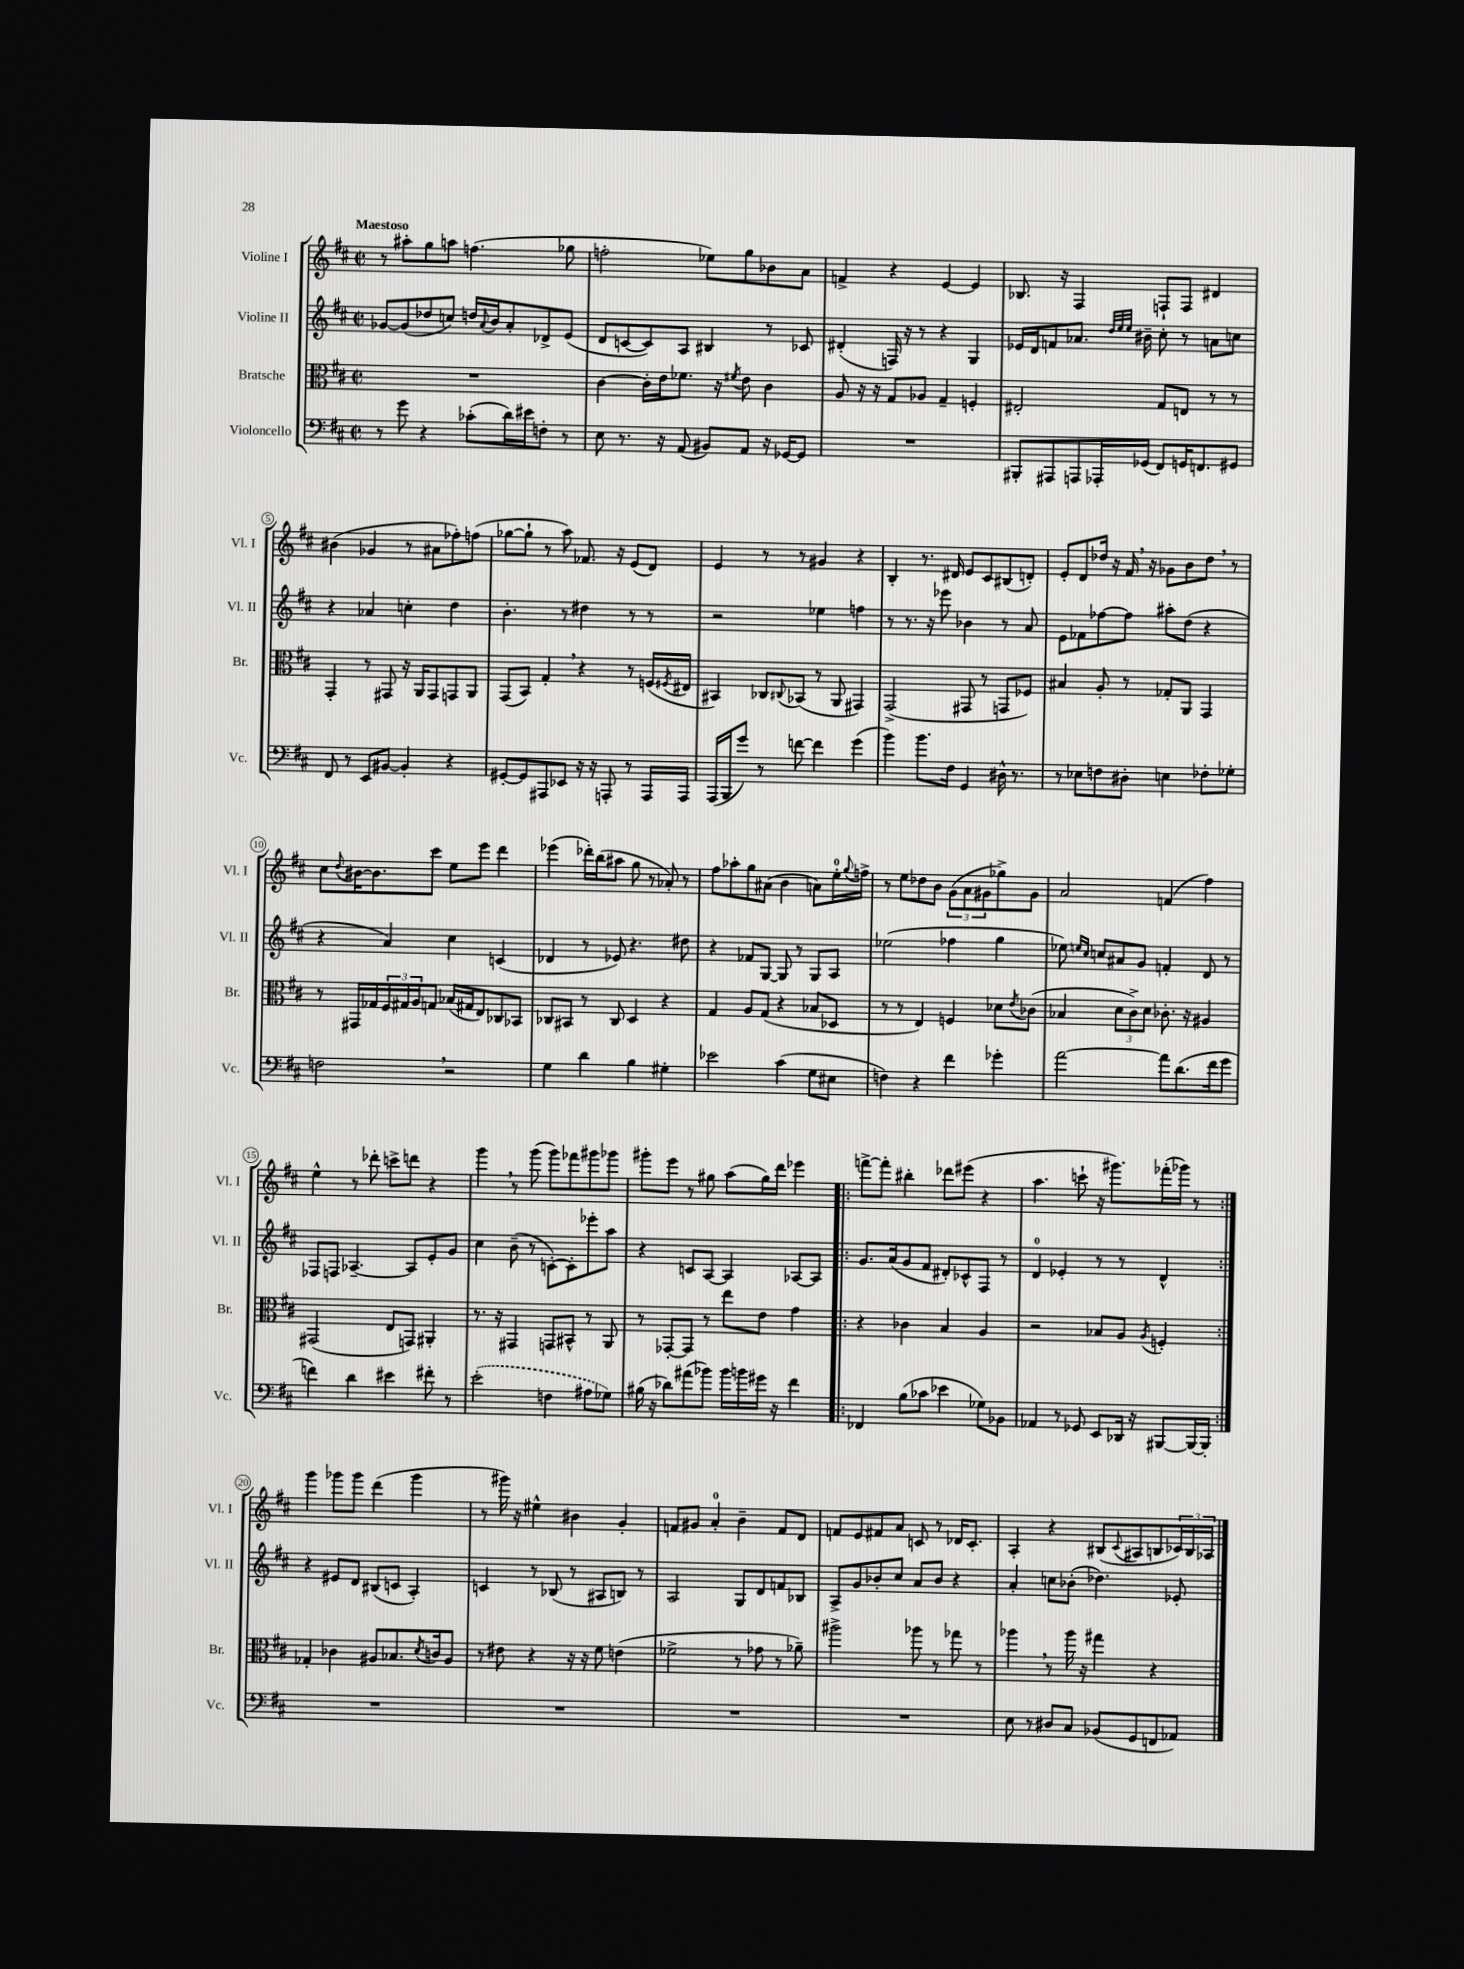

**kern	**kern	**kern	**kern
*staff4	*staff3	*staff2	*staff1
*clefF4	*clefC3	*clefG2	*clefG2
*k[f#c#]	*k[f#c#]	*k[f#c#]	*k[f#c#]
*M2/2	*M2/2	*M2/2	*M2/2
*met(c|)	*met(c|)	*met(c|)	*met(c|)
8r	1r	[8g-	8r
8g	.	(8g-]	8aa#'
4r	.	8dd-	8gg
.	.	8cc)	8aa
(8c-'	.	16dd	(4.ff
.	.	8qqa	.
.	.	16b	.
16d)	.	8a'	.
16e#	.	.	.
8F'	.	8d-^	.
8r	.	(8e	8gg-
=	=	=	=
8E	[4c#	8d	2ff'
8.r	.	[8c	.
.	16c#']	8c])	.
16r	16e	.	.
(8AA	8.f-	8A	.
8BB#)	.	4B#	8ee-)
.	16r	.	.
.	8qf#	.	.
8AA	8e	.	8gg
16r	4c#	8r	8b-
[16GG-	.	.	.
8GG-]	.	8c-	8a
=	=	=	=
1r	8A	(4d#'	4f^
.	16r	.	.
.	16r	.	.
.	8G	16F)	4r
.	.	16r	.
.	8A-	8r	.
.	4G~	4r	[4e
.	4F'	4G	4e]
=	=	=	=
8BBB#'	2E#'	16e-	8.B-
.	.	16d	.
8AAA#	.	8f	.
.	.	.	16r
8AAA	.	8.a-	4F#
16AAA-'	.	.	.
.	.	32qqdd	.
.	.	32qqee	.
.	.	32qqee	.
(16GG-	.	16b#~	.
8FF#)	8G	8cc#'	8F`
16GG	8E	8r	8F
8.FF	.	.	.
.	8r	8a	4d#
8GG#	8r	8cc	.
=	=	=	=
8FF#	4GG'	4r	(4b#
8r	.	.	.
8EE	8r	4a-	4g-
[8BB#	8GG#	.	.
4BB#']	16r	4cc'	8r
.	16AA	.	.
.	8GG#	.	8a#
4r	8GG	4dd	8ff-')
.	8AA	.	(8ff
=	=	=	=
[8GG#'	(8GG	4.b'	[8gg-
8GG#]	8BB)	.	8gg-`]
8AAA#	4G'	.	8r
8EE-	.	8r	8aa)
16r	4r	4dd#	8.f-
16r	.	.	.
8AAA'	.	.	.
.	.	.	16r
8r	8r	8r	(8e
16AAA	(16F	8r	8d)
.	8qF#	.	.
16AAA	16E#	.	.
=	=	=	=
(16AAA	4BB#)	2r	4e
16BBB	.	.	.
8g)	.	.	.
8r	8C-	.	8r
.	8qqC#	.	.
[8f	(8BB-	.	8r
4f]	8r	4ee-	4g#
.	8AA	.	.
(4g	4GG#)	4ff	4r
=	=	=	=
4b)	(2GG^	8r	4B'
.	.	8.r	.
8.b	.	.	8.r
.	.	16r	.
.	.	8eee-	.
16F#	.	.	16d#
4GG	8GG#	4b-	8e
.	8r	.	8c#
16D#^^	8GG	8r	(8B#
8.r	.	.	.
.	8F-)	8a	8d')
=	=	=	=
8r	4B#	8e	8e'
8E-	.	8f-	8d
8F	8A'	[8ff-	16dd-
.	.	.	16r
8D#'	8r	8ff-]	16f#
.	.	.	16r
4E	8G-'	8aa#'	8g-
.	8AA	(8dd	8b
8F-'	4GG	4r	8dd-
8G-'	.	.	8r
=	=	=	=
2F	8r	4r	8cc#
.	.	.	8qqdd
.	16GG#	.	[16b#
.	16G-	.	8.b#]
.	24F#	4a)	.
.	24G#	.	.
.	24A	.	.
.	8G	.	8ccc#
2r	(16B-	4cc#	8ee
.	16G#	.	.
.	8E)	.	8eee
.	8C-	(4c	4ddd
.	8BB-	.	.
=	=	=	=
4G	8C-	4d-	(4eee-
.	8BB#	.	.
4d	8r	8r	16ddd-')
.	.	.	(16bb
.	8C-	8e-)	8aa#
4B	4D	4.r	8gg
.	.	.	8r
4G#'	4r	.	8a-')
.	.	8dd#	8r
=	=	=	=
2e-	4G	4r	8ff#
.	.	.	8aa-'
.	8A	8f-	8gg
.	(8G	[8G	(8a#
(4c#	4r	8G]	4b
.	.	8r	.
8G	8B-	8G	8a)
8E#	8D-	8A	16ee'
.	.	.	8qqgg
.	.	.	16ff^
=	=	=	=
4F)	8r	(2ee-	8r
.	8r	.	8ee
4r	4E)	.	8dd-
.	.	.	8b
4f#	4F	4ff-	(12g
.	.	.	12a
.	.	.	12g#
4g-'	8d-	4gg	8gg-^)
.	8qe	.	.
.	(8c-	.	8g#
=	=	=	=
[2a	4B-	8ee-)	2a
.	.	16qqee	.
.	.	16qqcc#	.
.	.	8cc	.
.	12d	8a#	.
.	12c#^)	.	.
.	.	8g	.
.	12d	.	.
8a]	8.c-'	4f'	(4f
(8.d	.	.	.
.	16r	.	.
.	4A#	8d	4ff#)
16f#	.	.	.
8g	.	8r	.
=	=	=	=
4f)	(2GG#	8F-	4ee^^
.	.	8F	.
4d	.	[4.A-~	8r
.	.	.	8ddd-'
4e#	8E	.	8ccc^
.	8GG)	8A-]	8ddd
8f#'	4AA#'	8e'	4r
8r	.	8g	.
=	=	=	=
(2e'	8.r	4cc#	4ggg
.	16r	.	.
.	4GG#	(8b~	8r
.	.	8r	(8ggg
4F	8GG	[8c')	8ggg)
.	8BB#^^	8c']	8fff-
8A#	8r	8eee-'	8ggg#
8G-)	8AA	8aa	8ggg-
=	=	=	=
(16B#	8r	4r	8ggg#'
16r	.	.	.
8d-)	[8GG-'	.	8eee
(8a#	8GG-]	8c	8r
8b-)	8r	[8A	8gg#
16b-	8ee	4A]	(8aa
16b	.	.	.
16g#	8e	.	16gg#)
16r	.	.	16ddd
4f#	4g	[8A-	4eee-
.	.	8A-]	.
=!|:	=!|:	=!|:	=!|:
4FF-	4r	8.g	[8fff^
.	.	.	8fff']
.	.	(16a	.
(8B	4c-	8g	4bb#'
8c-	.	8f#	.
4e-	4B	8d#')	8ddd-
.	.	8c-^^	(8eee#
8G-)	4A	8F#	4r
8BB-	.	8r	.
=	=	=	=
4AA-	2r	4d	4.aa
8r	.	4e-'	.
8GG-	.	.	8ccc`
8EE	8B-	8r	16r
.	.	.	8.ggg#)
16DD-	8A	8r	.
16r	.	.	.
.	8qA	.	.
[8BBB#	4F'	4d^^	(16fff-'
.	.	.	16ggg-)
16BBB#_	.	.	8r
16BBB#']	.	.	.
=:|!	=:|!	=:|!	=:|!
1r	4G-'	4r	4ggg
.	4c-	8e#	8ggg-
.	.	8d	8ggg-
.	8A#	(8B#	(4ddd
.	8.B-	8c	.
.	.	4A')	4ggg-
.	8qd	.	.
.	16c	.	.
.	8A#	.	.
=	=	=	=
1r	8r	4c	8r
.	8e#	.	16ggg#)
.	.	.	16r
.	4r	8r	4ee#^^
.	.	(8B-	.
.	16r	8r	4b#
.	16r	.	.
.	8f#	8A#	.
.	(4e	8B)	4g'
.	.	8r	.
=	=	=	=
1r	2f-^	2A	8f
.	.	.	8g#
.	.	.	4a'
.	8r	8G	4b~
.	8g-	8d	.
.	8r	8f	8f
.	8a-~)	8B-	8d
=	=	=	=
1r	2aa#^	8A^	8f
.	.	8g	8e
.	.	8b-'	8f#
.	.	8cc#	8a
.	8aa-	8a	8c
.	8r	8b-	8r
.	8gg-	4r	16d-
.	.	.	8.c'
.	8r	.	.
=	=	=	=
8E	4aa-	4a'	4A'
8r	.	.	.
8D#	8r	8cc	4r
8C#	16aa-	(8b-'	.
.	16r	.	.
(8BB-	4gg#	4.dd-)	(8B#
.	.	.	8qqc#
8GG	.	.	8A#
8FF	4r	.	8B
8AA-)	.	8e-'	24c-)
.	.	.	24B
.	.	.	24A-
==	==	==	==
*-	*-	*-	*-
